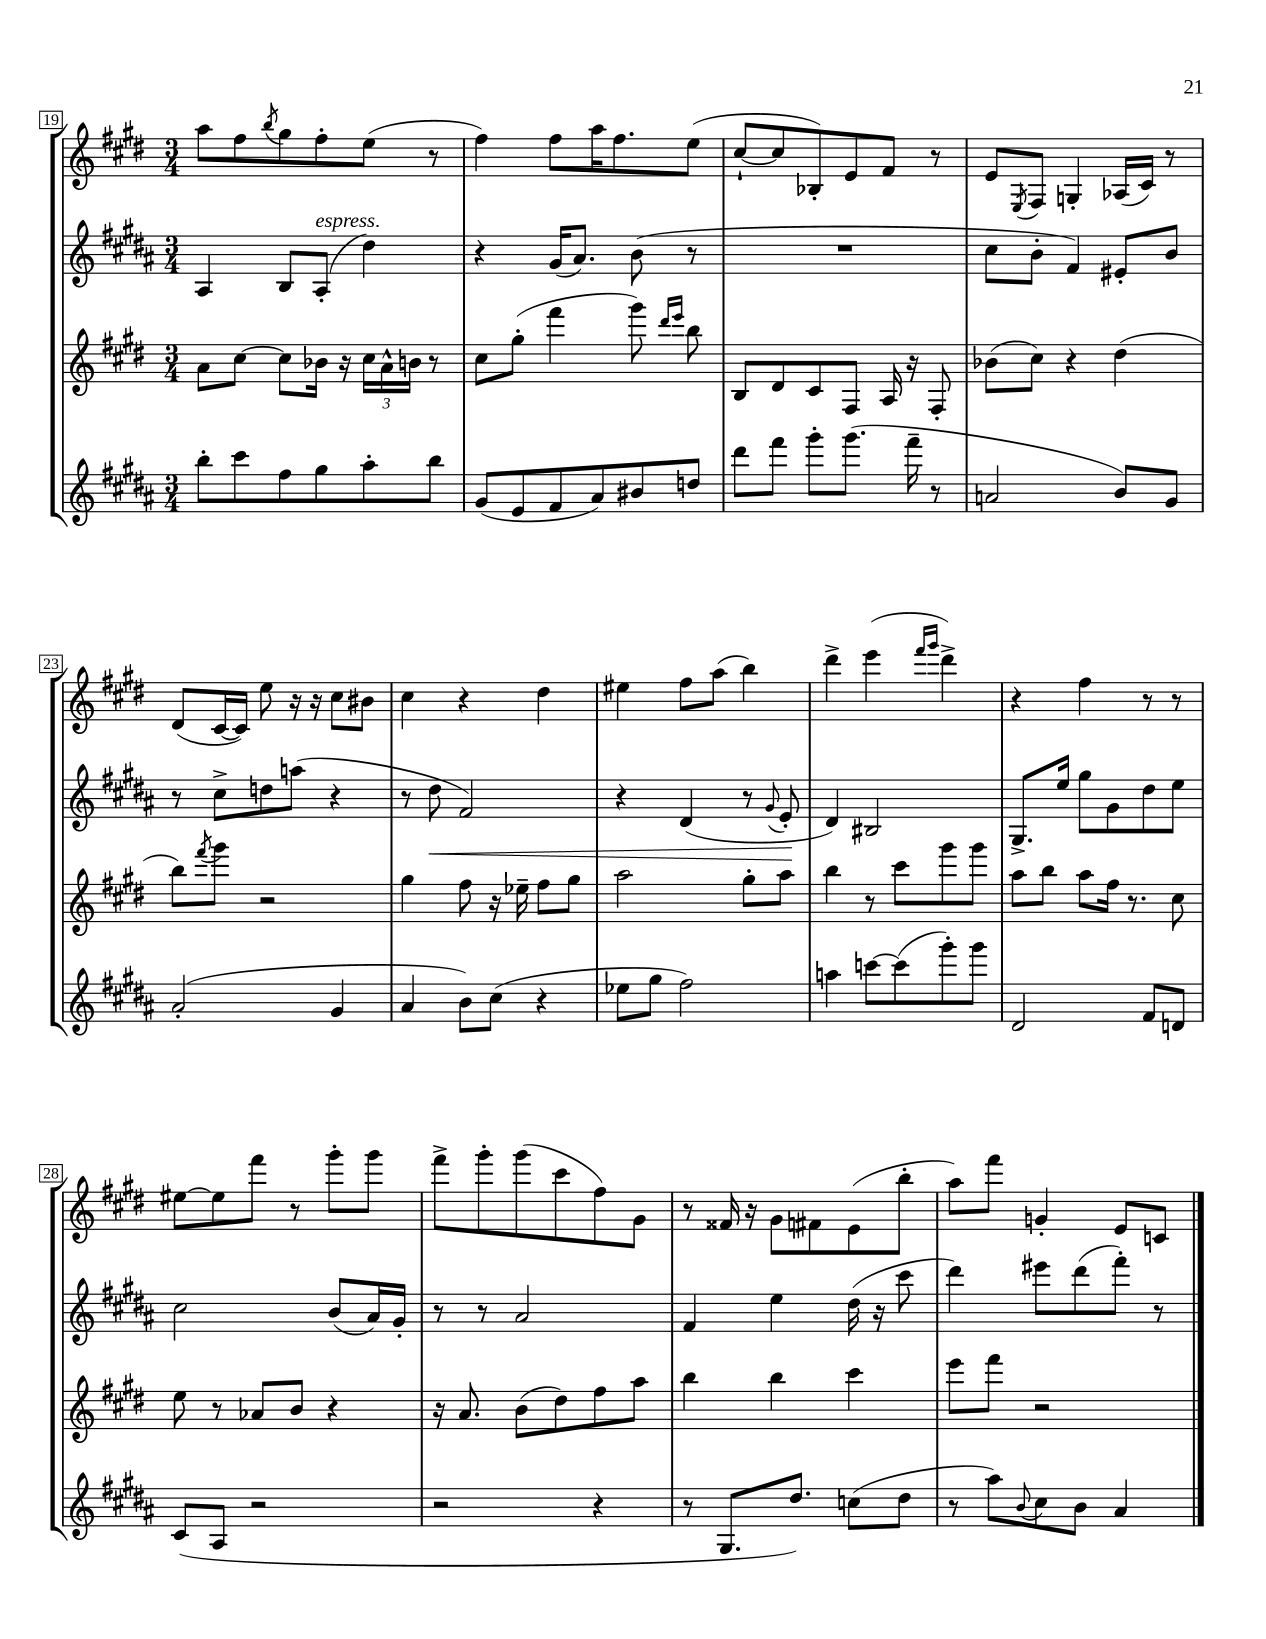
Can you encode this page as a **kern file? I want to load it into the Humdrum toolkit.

**kern	**kern	**kern	**kern
*staff4	*staff3	*staff2	*staff1
*clefG2	*clefG2	*clefG2	*clefG2
*k[f#c#g#d#a#]	*k[f#c#g#d#]	*k[f#c#g#d#a#]	*k[f#c#g#d#]
*M3/4	*M3/4	*M3/4	*M3/4
8bb'\L	8a\L	4A#/	8aa\L
8ccc#\	[8cc#\J	.	8ff#\
.	.	.	8qbb/
8ff#\	8cc#\]L	8B/L	8gg#\
8gg#\	16b-\Jk	(8A#'/J	8ff#'\
.	16r	.	.
8aa#'\	24cc#\LL	4dd#\)	(8ee\J
.	24a^^\	.	.
.	24b\JJ	.	.
8bb\J	8r	.	8r
=	=	=	=
(8g#/L	8cc#\L	4r	4ff#\)
8e/	(8gg#'\J	.	.
8f#/	4fff#\	(16g#/LK	8ff#\L
.	.	8.a#/J)	.
8a#/)	.	.	16aa\K
.	.	.	8.ff#\
8b#/	8ggg#\)	(8b\	.
.	16qqddd#/LL	.	.
.	16qqeee/JJ	.	.
8dd/J	8bb\	8r	(8ee\J
=	=	=	=
8ddd#\L	8B/L	2.r	[8cc#`/L
8fff#\J	8d#/	.	8cc#/]
8ggg#'\L	8c#/	.	8B-'/)
(8.ggg#\J	8F#/J	.	8e/
.	16A/	.	8f#/J
16fff#~\	16r	.	.
8r	8F#'/	.	8r
=	=	=	=
2a/	(8b-\L	8cc#\L	8e/L
.	.	.	8qE/
.	8cc#\J)	8b'\J	8F#/J
.	4r	4f#/)	4G'/
8b/L)	(4dd#\	8e#'/L	(16A-/LL
.	.	.	16c#/JJ)
8g#/J	.	8b/J	8r
=	=	=	=
(2a#'/	8bb\L)	8r	(8d#/L
.	8qfff#/	.	.
.	8ggg#\J	8cc#^\L	[16c#/L
.	.	.	16c#/]JJ)
.	2r	8dd\	8ee\
.	.	(8aa\J	16r
.	.	.	16r
4g#/	.	4r	8cc#\L
.	.	.	8b#\J
=	=	=	=
4a#/	4gg#\	8r	4cc#\
.	.	8dd#\	.
8b\L)	8ff#\	2f#/)	4r
(8cc#\J	16r	.	.
.	16ee-~\	.	.
4r	8ff#\L	.	4dd#\
.	8gg#\J	.	.
=	=	=	=
8ee-\L	2aa\	4r	4ee#\
8gg#\J	.	.	.
2ff#\)	.	(4d#/	8ff#\L
.	.	.	(8aa\J
.	8gg#'\L	8r	4bb\)
.	.	8qqg#/	.
.	8aa\J	8e'/	.
=	=	=	=
4aa\	4bb\	4d#/)	4ddd#^\
[8ccc\L	8r	2B#/	(4eee\
(8ccc\]	8ccc#\L	.	.
.	.	.	16qqfff#/LL
.	.	.	16qqggg#/JJ
8ggg#'\)	8ggg#\	.	4ddd#^\)
8ggg#\J	8ggg#\J	.	.
=	=	=	=
2d#/	8aa\L	8.G#^/L	4r
.	8bb\J	.	.
.	.	16ee/Jk	.
.	8aa\L	8gg#\L	4ff#\
.	16ff#\Jk	8g#\	.
.	8.r	.	.
8f#/L	.	8dd#\	8r
8d/J	8cc#\	8ee\J	8r
=	=	=	=
(8c#/L	8ee\	2cc#\	[8ee#\L
8A#/J	8r	.	8ee#\]
2r	8a-/L	.	8fff#\J
.	8b/J	.	8r
.	4r	(8b/L	8ggg#'\L
.	.	16a#/L)	8ggg#\J
.	.	16g#'/JJ	.
=	=	=	=
2r	16r	8r	8fff#^\L
.	8.a/	.	.
.	.	8r	8ggg#'\
.	(8b\L	2a#/	(8ggg#\
.	8dd#\)	.	8ccc#\
4r	8ff#\	.	8ff#\)
.	8aa\J	.	8g#\J
=	=	=	=
8r	4bb\	4f#/	8r
8.G#/L	.	.	16f##/
.	.	.	16r
.	4bb\	4ee\	8g#\L
8.dd#/J)	.	.	.
.	.	.	8f#\
(8cc\L	4ccc#\	(16dd#\	(8e\
.	.	16r	.
8dd#\J	.	8ccc#\	8bb'\J
=	=	=	=
8r	8eee\L	4ddd#\)	8aa\L)
8aa#\L)	8fff#\J	.	8fff#\J
8qqb/	.	.	.
8cc#\	2r	8eee#\L	4g'/
8b\J	.	(8ddd#\	.
4a#/	.	8fff#'\J)	8e/L
.	.	8r	8c/J
==	==	==	==
*-	*-	*-	*-
